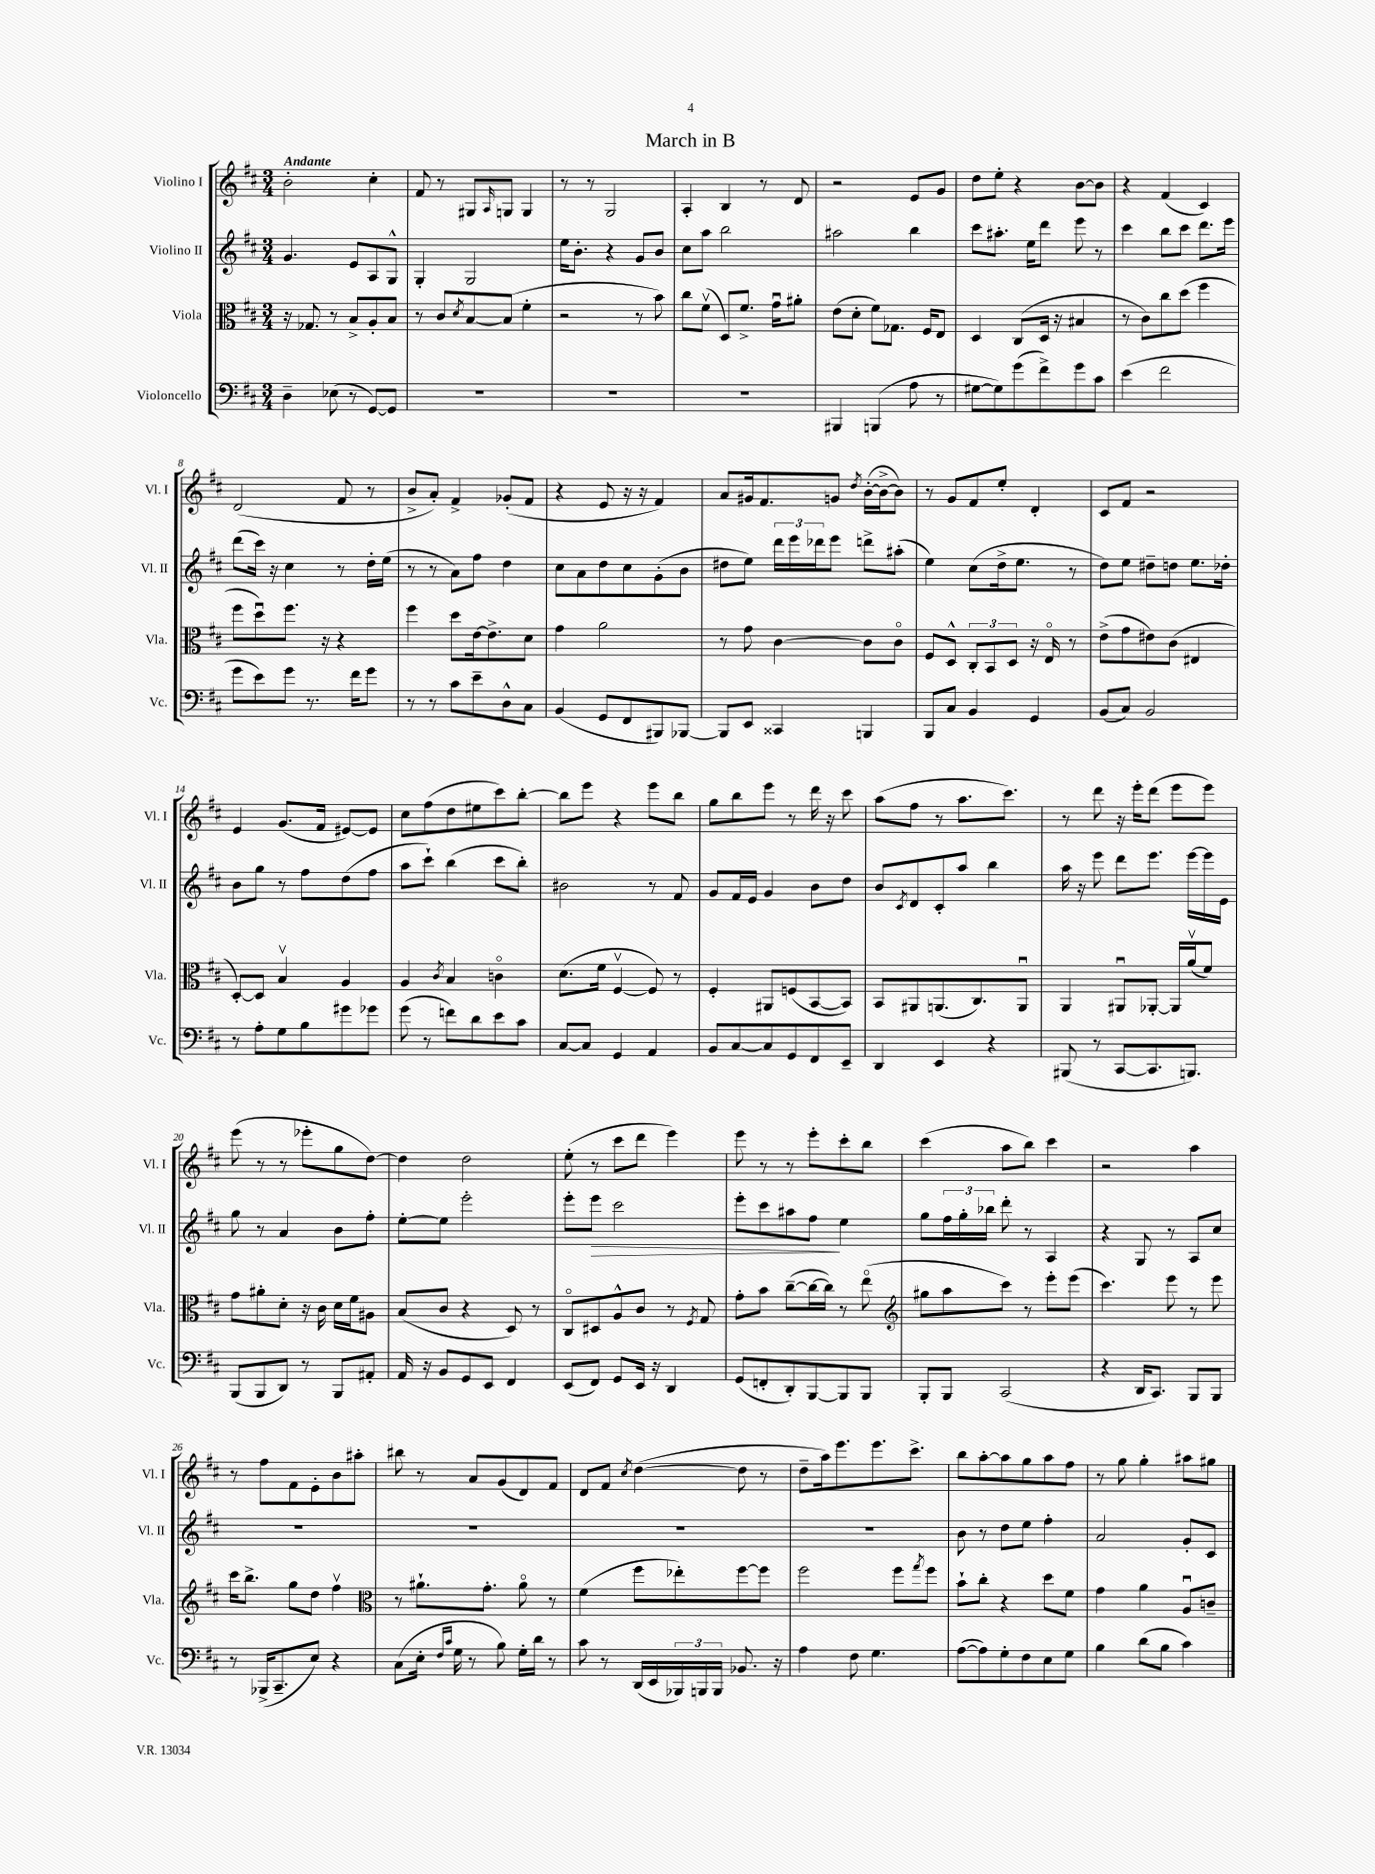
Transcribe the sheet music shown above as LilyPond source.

\header { title = "March in B" }
<<
\new StaffGroup <<
\new Staff = "s0" \with { instrumentName = "Violino I" shortInstrumentName = "Vl. I" } {
    \clef treble \key d \major \numericTimeSignature \time 3/4 \tempo "Andante"
    b'2-. cis''4-. |
    fis'8 r8 gis8 \grace { a16 } g8 g4 |
    r8 r8 g2 |
    a4-. b4 r8 d'8 |
    r2 e'8 g'8 |
    d''8 e''8-. r4 b'8~ b'8 |
    r4 fis'4( cis'4) |
    d'2( fis'8 r8 |
    b'8-> a'8-.) fis'4-> ges'8-.( fis'8 |
    r4 e'8 r16 r16 fis'4) |
    a'8 gis'16 fis'8. g'8 \acciaccatura { d''8 } b'16~-.( b'16~-> b'8) |
    r8 g'8 fis'8 e''8-. d'4-. |
    cis'8 fis'8 r2 |
    e'4 g'8.( fis'16 eis'8~) eis'8 |
    cis''8 fis''8( d''8 eis''8 cis'''8) b''8~-. |
    b''8 e'''8 r4 e'''8 b''8 |
    g''8 b''8 e'''8 r8 d'''16 r16 cis'''8 |
    a''8( fis''8 r8 a''8. cis'''8.) |
    r8 d'''8 r16 e'''16-. d'''8( e'''8 e'''8) |
    e'''8( r8 r8 ees'''8-. g''8 d''8~) |
    d''4 d''2 |
    e''8-.( r8 cis'''8 d'''8 e'''4) |
    e'''8 r8 r8 e'''8-. cis'''8-. b''8 |
    cis'''4( a''8 b''8) cis'''4 |
    r2 a''4 |
    r8 fis''8 fis'8 e'8-. b'8 ais''8-. |
    bis''8 r8 a'8 g'8( d'8) fis'8 |
    d'8 fis'8 \acciaccatura { cis''8 } d''4~( d''8 r8 |
    d''8-- a''16) e'''8. e'''8. cis'''8.-> |
    b''8 a''8~-. a''8 g''8 a''8 fis''8 |
    r8 g''8 g''4-. ais''8 gis''8 \bar "|." |
}
\new Staff = "s1" \with { instrumentName = "Violino II" shortInstrumentName = "Vl. II" } {
    \clef treble \key d \major \numericTimeSignature \time 3/4
    g'4. e'8 a8 g8-^ |
    g4-. g2 |
    e''16 b'8.-. r4 g'8 b'8 |
    cis''8 a''8 b''2 |
    ais''2 b''4 |
    cis'''8 ais''8.-. e''16 d'''8 e'''8 r8 |
    cis'''4 b''8 cis'''8 d'''8. e'''16 |
    d'''8( cis'''16) r16 cis''4 r8 d''16-. e''16( |
    r8 r8 a'8) fis''8 d''4 |
    cis''8 a'8 d''8 cis''8 g'8-.( b'8 |
    dis''8 e''8) \tuplet 3/2 { d'''16 e'''16 des'''16 } e'''8 d'''8-> ais''8-.( |
    e''4) cis''8( d''16-> e''8. r8 |
    d''8) e''8 dis''8-- d''8 e''8. des''16-. |
    b'8 g''8 r8 fis''8 d''8( fis''8 |
    a''8 cis'''8-!) b''4( cis'''8 b''8-.) |
    bis'2 r8 fis'8 |
    g'8 fis'16 e'16 g'4 b'8 d''8 |
    b'8 \acciaccatura { cis'8 } d'8 cis'8-. a''8 b''4 |
    a''16 r16 e'''8 d'''8 e'''8. e'''16~ e'''16 e'16 |
    g''8 r8 a'4 b'8 fis''8-. |
    e''8~-. e''8 e'''2-. |
    e'''8-. e'''8\> cis'''2 |
    e'''8-. cis'''8 ais''8 fis''8\! e''4 |
    g''8 \tuplet 3/2 { fis''16 g''16-. bes''16 } d'''8-. r8 a4 |
    r4 g8 r8 a8 cis''8 |
    R2. |
    R2. |
    R2. |
    R2. |
    b'8 r8 d''8 e''8 fis''4-. |
    a'2 g'8-. cis'8 \bar "|." |
}
\new Staff = "s2" \with { instrumentName = "Viola" shortInstrumentName = "Vla." } {
    \clef alto \key d \major \numericTimeSignature \time 3/4
    r16 ges8. r8 b8-> a8-. b8 |
    r8 cis'8 \acciaccatura { d'8 } b8~ b8( fis'4-. |
    r2 r8 b'8) |
    cis''8 fis'8\upbow( d8) fis'8.-> g'16\downbow ais'8-. |
    e'8( d'8-. fis'8) ges8. fis16 e8 |
    d4 cis8( d16 r16 bis4 |
    r8 cis'8) cis''8 d''8( fis''4 |
    fis''8 d''8\downbow) fis''8. r16 r4 |
    fis''4 d''8 e'16~ e'8.-> d'8 |
    g'4 a'2 |
    r8 g'8 cis'4~ cis'8 cis'8\flageolet |
    fis8 d8-^ \tuplet 3/2 { cis8-. b,8 d8 } r16 e16\flageolet r8 |
    e'8->( g'8 eis'8) cis'8( eis4 |
    d8~-.) d8 b4\upbow a4 |
    a4 \acciaccatura { cis'8 } b4 c'4\flageolet |
    d'8.( fis'16 fis4~\upbow fis8) r8 |
    fis4-. ais,8 f8( b,8~ b,8) |
    b,8 ais,8 a,8.( cis8.) a,8\downbow |
    a,4 ais,8\downbow aes,8~-. aes,16 a'16\upbow( fis'8) |
    g'8 ais'8-. d'8-. r16 cis'16 d'16 fis'16 ais8 |
    b8( cis'8 r4 d8) r8 |
    cis8\flageolet dis8 a8-^ cis'8 r8 \acciaccatura { fis8 } g8 |
    g'8-. b'8 cis''8~--( cis''16~ cis''16) r8 e''8\flageolet( |
    \clef treble gis''8 a''8 cis'''8) r8 e'''8-. e'''8( |
    cis'''4.) e'''8 r8 e'''8 |
    cis'''16 b''8.-> g''8 d''8 fis''4\upbow |
    \clef alto r8 ais'8.-! g'8.-. ais'8\flageolet r8 |
    fis'4( fis''8 ees''8-.) fis''8~ fis''8 |
    fis''2 fis''8 \acciaccatura { g''8 } fis''8 |
    b'8-! cis''8-. r4 d''8 fis'8 |
    g'4 a'4 a8\downbow c'8-- \bar "|." |
}
\new Staff = "s3" \with { instrumentName = "Violoncello" shortInstrumentName = "Vc." } {
    \clef bass \key d \major \numericTimeSignature \time 3/4
    d4-- ees8( r8 g,8~) g,8 |
    R2. |
    R2. |
    R2. |
    bis,,4 b,,4( a8 r8 |
    gis8~ gis8) g'8( fis'8->) g'8 cis'8 |
    e'4( fis'2 |
    g'8 e'8) g'8 r8. fis'16 g'8 |
    r8 r8 cis'8 e'8-- d8-^ cis8 |
    b,4( g,8 fis,8 bis,,8) bes,,8~ |
    bes,,8 e,8 cisis,4 b,,4 |
    b,,8 cis8 b,4 g,4 |
    b,8( cis8) b,2 |
    r8 a8-. g8 b8 gis'8 ges'8 |
    g'8( r8 f'8) d'8 e'8 cis'8 |
    cis8~ cis8 g,4 a,4 |
    b,8 cis8~ cis8 g,8 fis,8 e,8-- |
    d,4 e,4 r4 |
    bis,,8( r8 cis,8~ cis,8. b,,8.) |
    b,,8( b,,8 d,8) r8 b,,8 ais,8-. |
    a,16 r16 b,8 g,8 e,8 fis,4 |
    e,8( fis,8) g,8 e,16 r16 d,4 |
    g,8( f,8-. d,8-.) b,,8~ b,,8 b,,8 |
    b,,8-. b,,8 cis,2( |
    r4 d,16 cis,8.) b,,8 b,,8 |
    r8 bes,,16->( cis,8.-- e8) r4 |
    cis8( e16-. \grace { fis16 cis'16 } g16 r8 b8) g16-. d'16 r8 |
    cis'8 r8 d,16( e,16 \tuplet 3/2 { bes,,16) b,,16 b,,16 } bes,8. r16 |
    a4 fis8 g4. |
    a8~( a8) g8-. fis8 e8 g8 |
    b4 d'8( b8 cis'4) \bar "|." |
}
>>
>>
